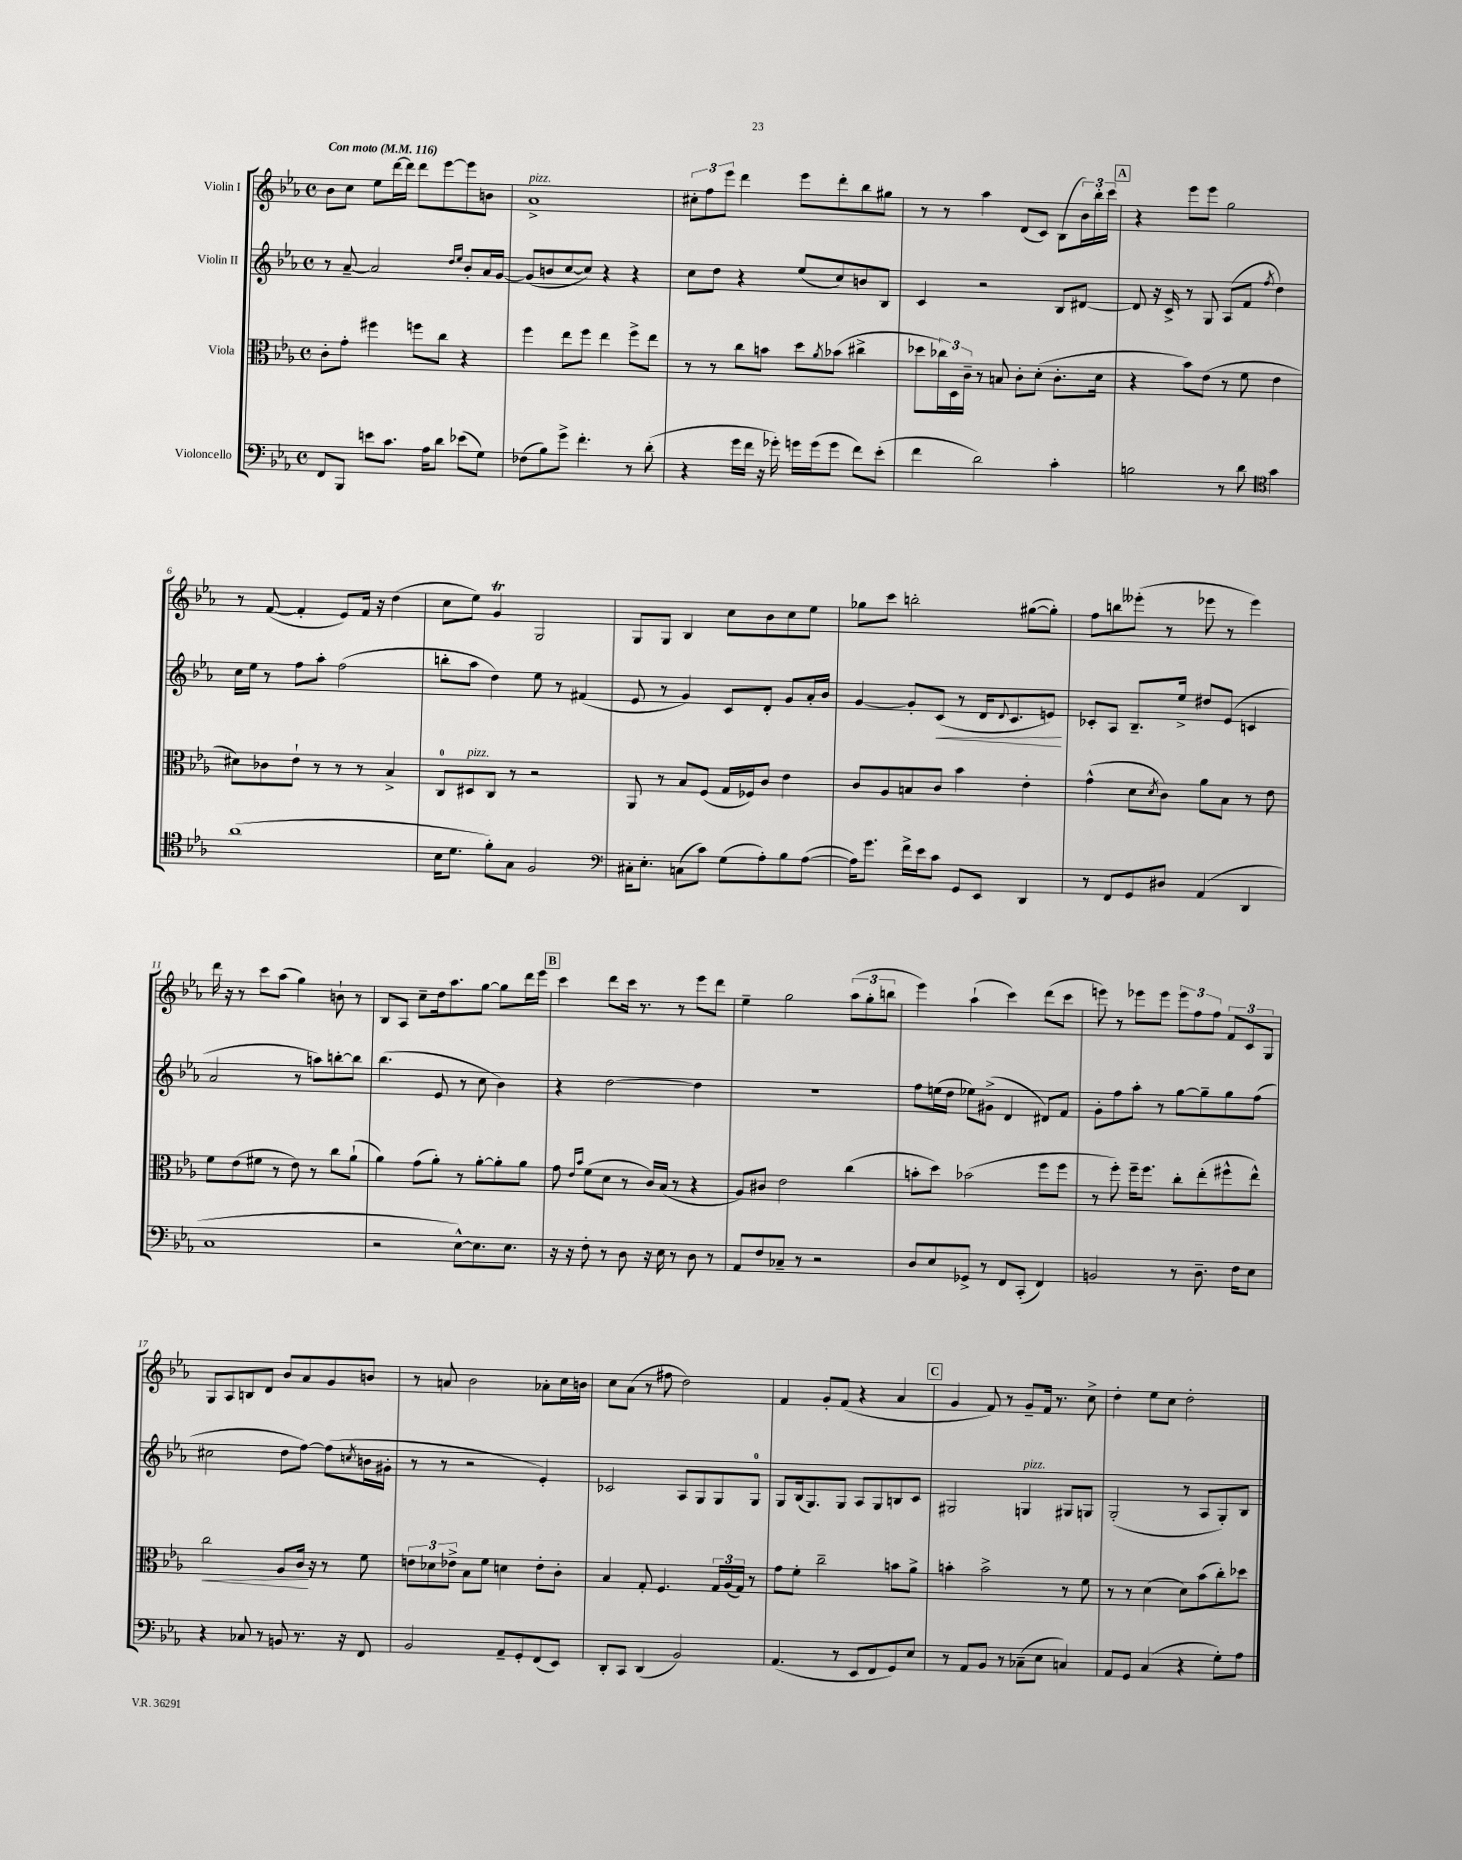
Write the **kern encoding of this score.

**kern	**kern	**kern	**kern
*staff4	*staff3	*staff2	*staff1
*clefF4	*clefC3	*clefG2	*clefG2
*k[b-e-a-]	*k[b-e-a-]	*k[b-e-a-]	*k[b-e-a-]
*M4/4	*M4/4	*M4/4	*M4/4
*met(c)	*met(c)	*met(c)	*met(c)
*MM116	*MM116	*MM116	*MM116
8FF	8c'	8r	8b-
8BBB-	8g'	[8a-~	8cc
8e	4ff#	2a-]	8ee-
8.c	.	.	[16ddd
.	.	.	16ddd]
.	8ff	.	8ddd
16A-	.	.	.
8d	8cc	.	[8eee-
.	.	16qqdd	.
.	.	16qqee-	.
(8e-	4r	8b-'	8eee-]
8G)	.	16a-	8b
.	.	[16g	.
=	=	=	=
(8F-	4ff	(8g]	1a-^
8B-)	.	8b	.
8g^	8ee-	[8cc	.
4.f'	8ff	8cc])	.
.	4ee-	4r	.
8r	8ff^	4r	.
(8d'	8ee-	.	.
=	=	=	=
4r	8r	8cc	12cc#'
.	.	.	12ff
.	8r	8dd	.
.	.	.	12eee-
16g	8cc	4r	4ddd
16f	.	.	.
16r	8b	.	.
16g-')	.	.	.
16g	8dd	(8ee-	8eee-
(16g	.	.	.
.	8qa-	.	.
8g	(8b-	8cc)	8ddd'
8f)	4cc#^	8b	8bb-
(8e-'	.	8B-	8gg#
=	=	=	=
4f	8dd-	4c	8r
.	24cc-)	.	8r
.	24D	.	.
.	24c~	.	.
2d)	8r	2r	4aa-
.	8B	.	.
.	8c'	.	(8d
.	(8d'	.	8c)
4c'	8.c'	8B-	(8B-
.	.	[8d#	24b-)
.	.	.	24bb-'
.	16d	.	.
.	.	.	24ccc
=	=	=	=
2B	4r	8d#]	4r
.	.	16r	.
.	.	16c^	.
.	8b-)	8r	8eee-
.	(8e-	8G	8eee-
8r	8r	(8A-	2gg
8d	8f	8f	.
*clefC4	*	*	*
.	.	8qff	.
4g	4e-	4dd)	.
=	=	=	=
(1a-	8d#)	16cc	8r
.	.	16ee-	.
.	8c-	8r	([8f
.	8e-`	8ff	4f']
.	8r	8aa-'	.
.	8r	(2ff	8e-)
.	8r	.	16f
.	.	.	16r
.	4B-^	.	(4dd
=	=	=	=
16B-	8C	8bb'	8cc
8.d	.	.	.
.	8D#	8aa-	8ee-)
8f')	8C	4dd)	4g
8G	8r	.	.
2F	2r	8ee-	2G
.	.	8r	.
.	.	(4f#	.
=	=	=	=
*clefF4	*	*	*
16C#'	8AA-	8e-	8G
8.E-'	.	.	.
.	8r	8r	8G
(8C	8B-	4g)	4B-
8c)	(8F	.	.
(8G	16G	8c	8cc
.	16F-)	.	.
8A-')	8c	8d'	8b-
8B-	4e-	8g	8cc
([8A-	.	16a-'	8ee-
.	.	16b-	.
=	=	=	=
16A-])	8c	[4g	8gg-
8.g	.	.	.
.	8A-	.	8ccc
16f^	8B	8g']	2bb'
16e-	.	.	.
8c	8c	(8c	.
8GG	4b-	8r	.
8EE-	.	16d	.
.	.	8qqd	.
.	.	8.c	.
4DD	4e-'	.	([8gg#
.	.	8e)	8gg#'])
=	=	=	=
8r	(4g^^	8c-'	8ff
8FF	.	8A-	8bb
8GG	8d	8.B-~	(8eee--'
.	8qd	.	.
8D#	8c)	.	8r
.	.	16ee-^	.
(4AA-	8a-	8dd#	8eee-
.	8B-	(8e-	8r
4DD	8r	4c	4eee-)
.	8e-	.	.
=	=	=	=
1C	8f	2a-	16ddd
.	.	.	16r
.	(8e-	.	8r
.	8f#	.	8ccc
.	8r	.	(8aa-
.	8e-)	8r	4gg)
.	8r	8aa)	.
.	8cc	[8bb'	8b`
.	(8a-`	8bb]	8r
=	=	=	=
2r	4a-)	(4.bb-	8B-
.	.	.	8A-
.	(8g	.	8cc~
.	8a-')	8e-	16dd
.	.	.	8.aa-
[8E-^^)	8r	8r	.
8.E-]	[8a-'	8cc	[8gg
.	8a-']	4b-)	8gg]
8.E-	.	.	.
.	8a-	.	16ddd
.	.	.	16eee-
=	=	=	=
16r	8g	4r	4ccc
16r	.	.	.
.	16qqe-	.	.
.	16qqb-	.	.
8F'	(8f	.	.
8r	8d	[2dd	8ddd
8D	8r	.	16ccc
.	.	.	8.r
16r	16c)	.	.
16E-	(16B-	.	.
8r	8r	.	8r
8D	4r	4dd]	8eee-
8r	.	.	8ddd
=	=	=	=
8AA-	8A-)	1r	4ee-~
8F	8c#	.	.
8C-~	2e-	.	2gg
8r	.	.	.
2r	.	.	.
.	(4cc	.	(12aa-
.	.	.	12gg'
.	.	.	12bb
=	=	=	=
8D	8b'	8ff	4eee-)
8E-	8dd)	(16ee	.
.	.	16dd	.
8GG-^	(2b-	8ee-)	(4aa-`
8r	.	(8g#^	.
8FF	.	4d	4ccc)
(8CC'	.	.	.
4FF)	8ff	8d#)	(8ddd
.	8ff	8f	8ccc
=	=	=	=
2BB	8r	8g'	8eee)
.	8ff')	8ff	8r
.	16ff~	8aa-'	8eee-
.	8.ff	.	.
.	.	8r	8eee-
8r	8cc'	[8gg	12eee-
.	.	.	12ff
8.D~	(8ee-'	8gg~]	.
.	.	.	12ff
.	8ff#^^	8gg	12f
16F	.	.	.
.	.	.	12c
8E-	8ee-^^)	(8ff	.
.	.	.	12G
=	=	=	=
4r	2cc	2cc#	8G
.	.	.	8A-
8C-	.	.	8B
8r	.	.	8d
8BB	8A-	8dd	8b-
8.r	16c	[8ff)	8a-
.	16r	.	.
.	8r	(8ff]	8g
16r	.	.	.
.	.	8qcc	.
8FF	8f	16b	8b
.	.	16g#'	.
=	=	=	=
2BB-	12e	8r	8r
.	12d-	.	.
.	.	8r	8a
.	12e-^	.	.
.	8B-	2r	2b-
.	8f	.	.
8AA-~	4d	.	.
8GG'	.	.	.
(8FF	8e-'	4e-')	8a-'
8EE-)	8c'	.	16cc
.	.	.	16b
=	=	=	=
8DD'	4B-	2c-	8cc
8CC	.	.	(8a-
(4DD	8G'	.	8r
.	4.F	.	8ff#
2BB-)	.	8A-	2dd)
.	.	8G	.
.	24G	8G	.
.	(24A-	.	.
.	24G)	.	.
.	8r	8G	.
=	=	=	=
(4.AA-	8g	8G	4f
.	8f'	(16B-	.
.	.	8.G)	.
.	2cc~	.	8g'
8r	.	8G	(8f
8EE-	.	8A-	4r
8FF	.	8G	.
8GG)	8b	8B	4a-
8E-	8a-^	8c	.
=	=	=	=
8r	4b'	2G#	4g
8AA-	.	.	.
8BB-	2b^	.	8f)
8r	.	.	8r
(8C-~	.	4G	8g~
8E-	.	.	16f
.	.	.	8.r
4C)	8r	8G#	.
.	8f	8G	8cc^
=	=	=	=
8AA-	8r	(2G'	4dd'
8GG	8r	.	.
(4C	(4d	.	8ee-
.	.	.	8cc
4r	8d)	8r	2dd'
.	(8b-	8A-	.
8G')	8cc')	8G')	.
8A-	8dd-	8B-	.
==	==	==	==
*-	*-	*-	*-
